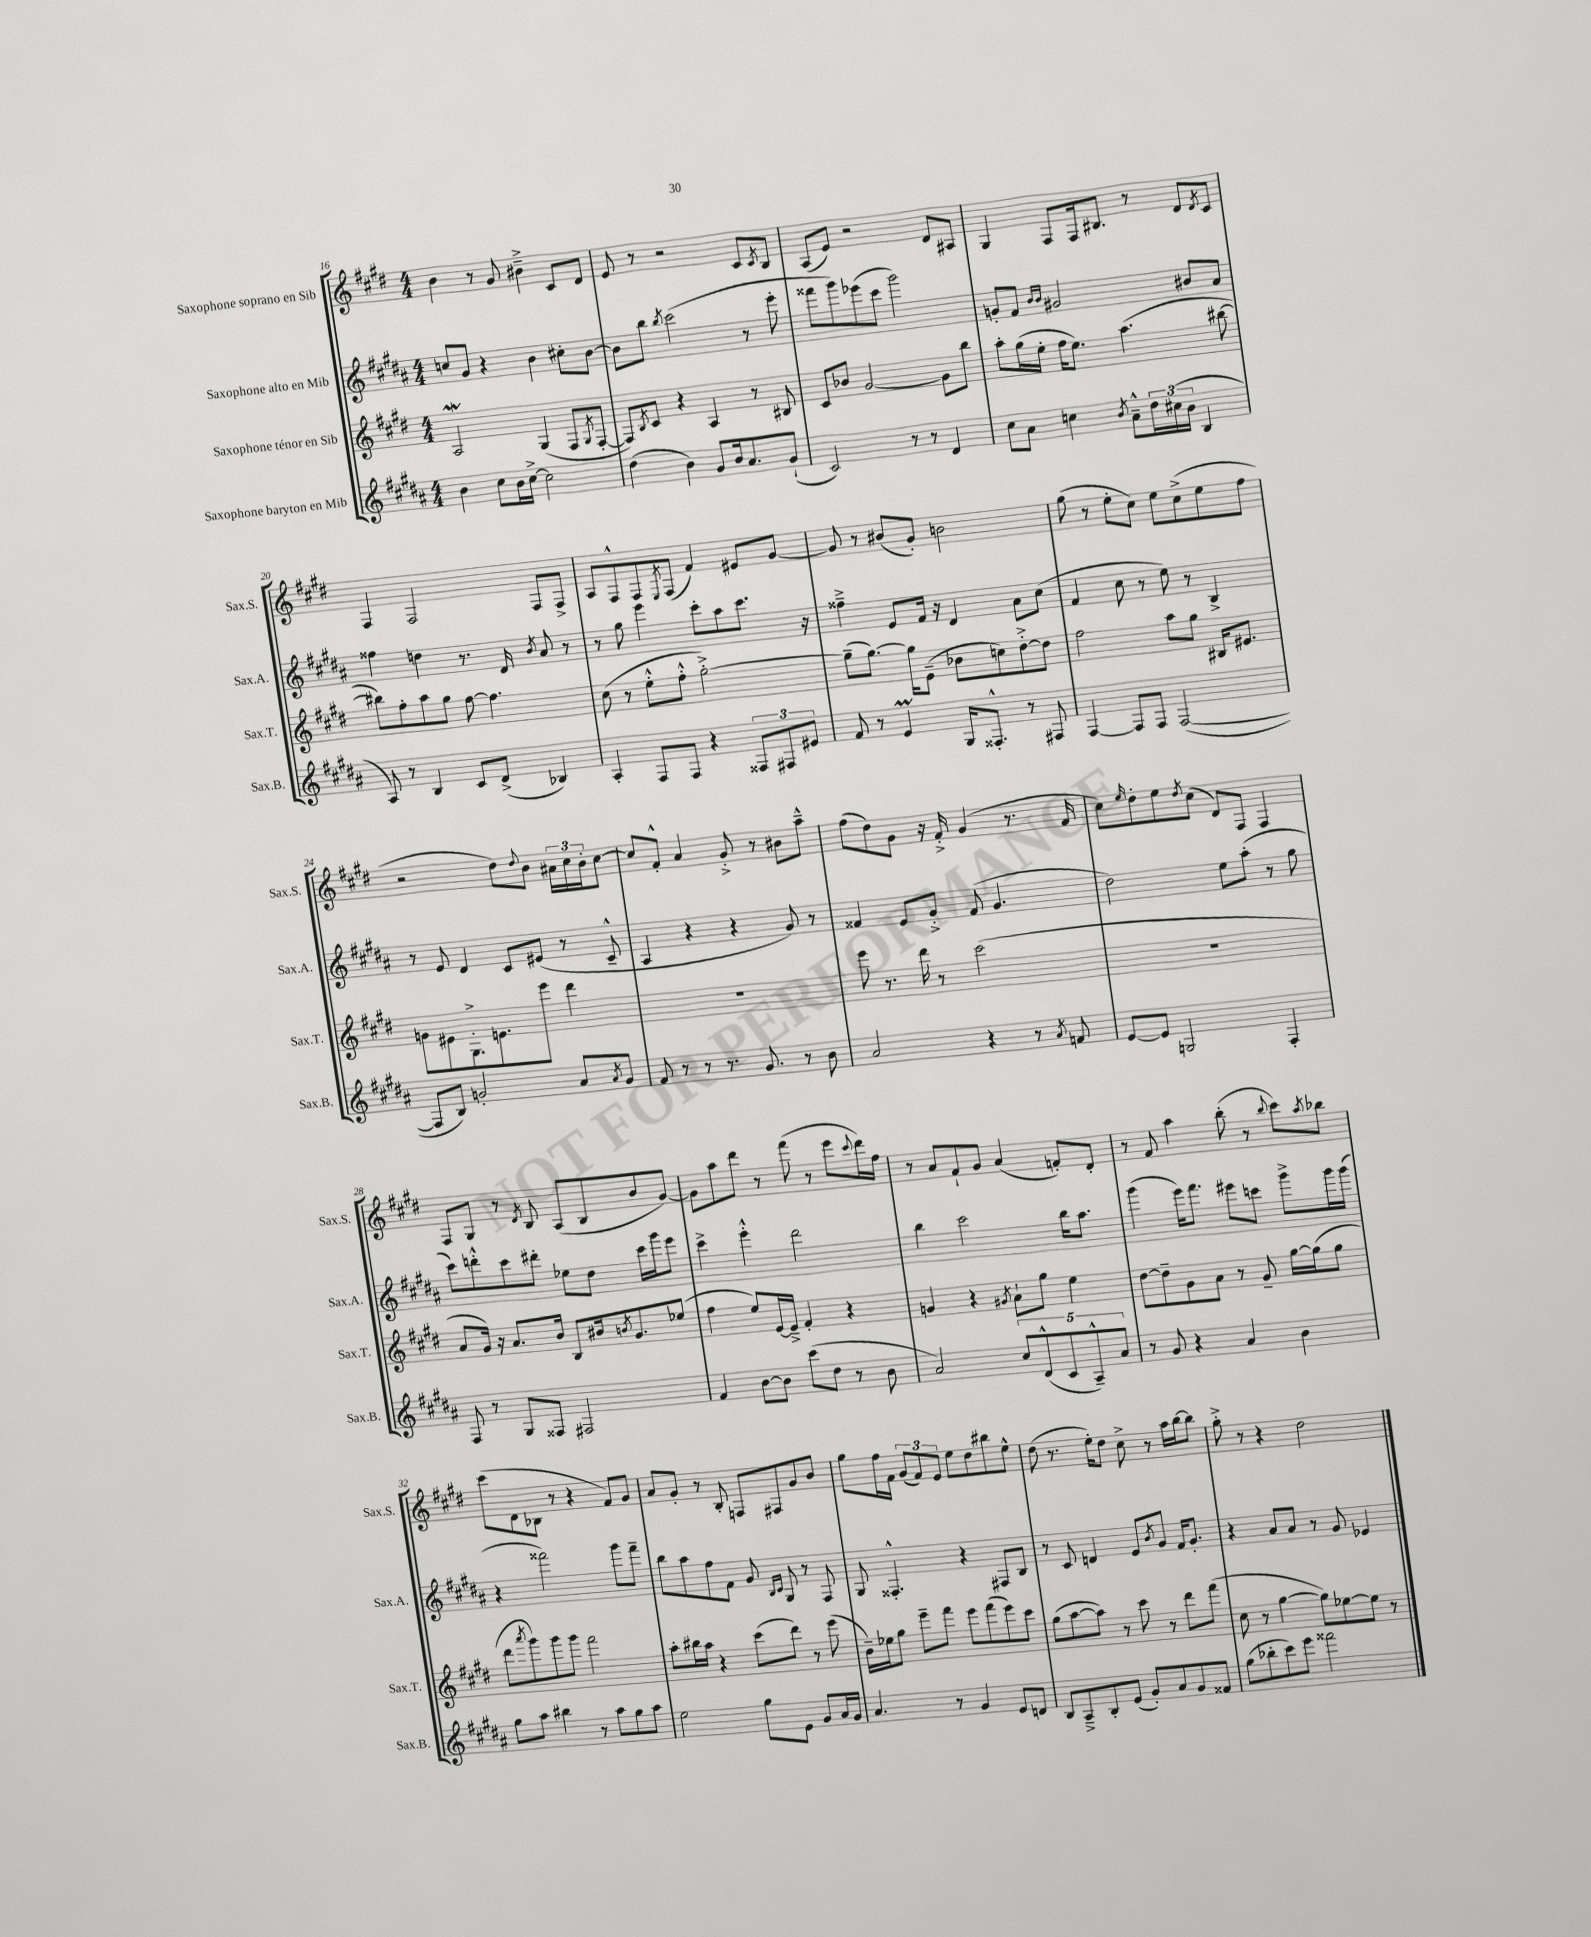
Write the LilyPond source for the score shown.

<<
\new StaffGroup <<
\new Staff = "s0" \with { instrumentName = "Saxophone soprano en Sib" shortInstrumentName = "Sax.S." } {
    \clef treble \key e \major \numericTimeSignature \time 4/4
    b'4 r8 gis'8 bis'4---> cis'8 dis'8 |
    e'8 r8 r2 cis'8 \acciaccatura { cis'8 } b8 |
    a8( e'8) r2 dis'8 ais8 |
    gis4 fis8 fis16 bis8. r8 dis'8 \acciaccatura { dis'8 } cis'8 |
    fis4 fis2 fis8 fis8-> |
    a8 fis8-^ fis8 \acciaccatura { e8 } fis8( fis'4) eis'8 gis'8~ |
    gis'8 r8 bis'8( gis'8-.) b'2 |
    gis''8( r8 e''8-. cis''8) e''8 cis''8->( e''8 fis''8 |
    r2 dis''8) \appoggiatura { dis''8 } b'8 \tuplet 3/2 { ais'16 cis''16 b'16-. } cis''8~ |
    cis''8 fis'8-.-^ a'4 gis'8-.-> r8 bis'8 a''8---^ |
    fis''8( dis''8) gis'8 r16 fis'16-.-> gis'4( r8. fis'16 |
    cis''8) \grace { e''16 } dis''8-. e''8 \acciaccatura { dis''8 } cis''8( dis'8) fis8 fis4 |
    fis8 gis8 r8 \acciaccatura { dis'8 } b8 a8( b8 b'8 gis'8~) |
    gis'8 a''8 dis'''8 r8 fis'''8( r8 e'''8 \appoggiatura { cis'''8 } dis'''16) fis''16 |
    r8 a'8 fis'8-! gis'8 a'4( f'8-.) dis'8-. |
    r8 fis'8 a''4 b''8-.( r8 \appoggiatura { b''8 } cis'''8) \acciaccatura { a''8 } bes''8 |
    cis'''8( dis'8 bes8 r8 r4 fis'8) gis'8 |
    a'8 gis'8-. r8 b8-. f8 fis8 gis'8 b'8 |
    gis''8 fis''16 fis'16 \tuplet 3/2 { gis'8( fis'8) e'8 } e''8 dis''8 bis''8 e''8-^ |
    dis''8( r8. e''16-.) dis''8 cis''8-> r8 a''16 b''16~ b''8 |
    gis''8-.-> r8 r4 dis''2 \bar "|." |
}
\new Staff = "s1" \with { instrumentName = "Saxophone alto en Mib" shortInstrumentName = "Sax.A." } {
    \clef treble \key b \major \numericTimeSignature \time 4/4
    c''8 gis'8 r4 b'4 cis''8-. b'8~ |
    b'8 b''8 \acciaccatura { b''8 } cis'''2( r8 e'''8-. |
    fisis'''8 gis'''8) ees'''8( cis'''8 gis'''2) |
    g'8-. fis'8 \grace { b'16 b'16 } gis'2 bis'8 ais'8 |
    fisis''4 d''4 r8. dis'16 \acciaccatura { b'8 } ais'8 r8 |
    r8 gis''8 e'''4 cis'''8-. ais''8 cis'''8. r16 |
    fisis''4---> e'8 fis'16 r16 dis'4 ais'8 cis''8( |
    fis'4 cis''8 r8 e''8) r8 b4-> |
    r8 e'8 dis'4 cis'8 eis'8( r8 cis'8---^ |
    ais4 r4 r4 gis'8) r8 |
    fisis'4 e'8 gis'8-.-> fisis'8( gis'4. |
    dis''2) e''8 ais''8-.( r8 gis''8 |
    cis'''8) d'''8-.-^ cis'''8 dis'''8-. ees''8 dis''8 cis'''16 gis'''16 e'''8 |
    cis'''4-> e'''4-.-^ dis'''2 |
    b''4 cis'''2 b''16 ais''8. |
    gis'''4( e'''16) fis'''8. eis'''8 c'''8 gis'''8-> gis'''16 gis'''16( |
    r4 fisis'''2) gis'''8 fisis'''8-- |
    b''8 ais''8 fis''8 fis'8 gis'8 \grace { b16 cis'16 } gis8 r8 fis8 |
    gis8 fisis4.-.-^ r4 fis8 b8 |
    r8 cis'8 d'4 e'8 \acciaccatura { b'8 } gis'8 fis'16 gis'8.-. |
    r4 ais'8 ais'8 r8 gis'8 ees'4 \bar "|." |
}
\new Staff = "s2" \with { instrumentName = "Saxophone ténor en Sib" shortInstrumentName = "Sax.T." } {
    \clef treble \key e \major \numericTimeSignature \time 4/4
    a2\mordent gis4( fis8 \acciaccatura { gis8 } fis8~-. |
    fis8) \acciaccatura { b8 } cis'8 r4 a4 r8 bis8 |
    cis'8 bes'8 gis'2~ gis'8 b''8 |
    a''8-. gis''16( e''16-. fis''16 e''8.) a''4.( bis''8~ |
    bis''8) fis''8-. a''8 gis''8 fis''8~ fis''4. |
    cis''8( r8 e''8-.-^ fis''8-.-^ gis''2~-.->) |
    gis''8--( gis''8.~) gis''16 e'8--( bes'8 c''8) dis''8~-.-> dis''8 |
    fis''2 a''8 gis''8 bis16 eis'8. |
    g'8 eis'8 gis8.-.-> e'8. e'''8 dis'''4 |
    R1 |
    e'''8 r8. dis'''16 r8 cis'''2( |
    R1 |
    a'8 gis'16) r16 a'8. b'16 b8 bis'16 \acciaccatura { b'8 } gis'8. ees''8( |
    fis''4 e''8) e'16~ e'16---> fis'4-. r4 |
    g'4 r4 \acciaccatura { gis'8 } a'8-! gis''8 e''4 |
    dis''8~ dis''8-- gis'8 a'8 r8 gis'8-- gis''16~ gis''16( gis''8 |
    dis'''8 \acciaccatura { a'''8 } gis'''8) gis'''8 gis'''8 fis'''2 |
    a''8-. bis''16 a''16 r4 cis'''8( dis'''8) r8 e'''8( |
    b'16--) ees''16 gis''8 e'''8-- fis'''8 e'''8 fis'''8( e'''8) cis'''8 |
    gis''8( a''8~ a''8) r8 cis'''8 r8 dis'''8 fis'''8( |
    cis''8 r8 gis''4~ gis''8) ees''8~ ees''8 r8 \bar "|." |
}
\new Staff = "s3" \with { instrumentName = "Saxophone baryton en Mib" shortInstrumentName = "Sax.B." } {
    \clef treble \key b \major \numericTimeSignature \time 4/4
    b'4 cis''8 b'16 cis''16~-> cis''2 |
    dis''4( b'4) gis'8 b'16 ais'8. gis'8-!( |
    cis'2) r8 r8 dis'4 |
    cis''8 ais'8 c''4 \acciaccatura { b'8 } ais'8---^ \tuplet 3/2 { dis''16 cis''16( b'16 } b4 |
    ais8) r8 b4 cis'8 dis'8->( bes4) |
    ais4-. fis8 fis8 r4 \tuplet 3/2 { fisis8 fis8 eis'8 } |
    fis'8 r8 e'4\prall gis16 fisis8.-.-^ r8 fis8 |
    fis4~ fis8 fis8 fis2~( |
    fis8 b8) g'2-. ais'8 \acciaccatura { ais'8 } g'8 |
    fis'8 r8 r8 r8. gis'8. r8 b'8 |
    ais'2 r4 r8 \acciaccatura { ais'8 } f'8 |
    e'8~ e'8 g2 fis4-. |
    fis8 r8 gis8 fisis8 fis2 |
    fis'4 b'8~ b'8 cis'''8( dis''8 r8 b'8 |
    ais'2) \tuplet 5/4 { cis''8 dis'8-^( cis'8 ais8---^) ais'8 } |
    r8 gis'8 r4 ais'4 b'4 |
    gis''8 ais''8 bis''4 r8 ais''8 gis''8 ais''8 |
    e''2 gis''8 e'8 gis'8 ais'16 gis'16 |
    ais'4. r8 gis'4 e'8 d'8 |
    b8 ais8---> b8-. e'8( gis'8-.) ais'8 gis'8 fisis'8 |
    gis''8( bes''8-. cis'''8) e'''8 fisis'''2 \bar "|." |
}
>>
>>
\layout { \context { \Score currentBarNumber = #16 } }
